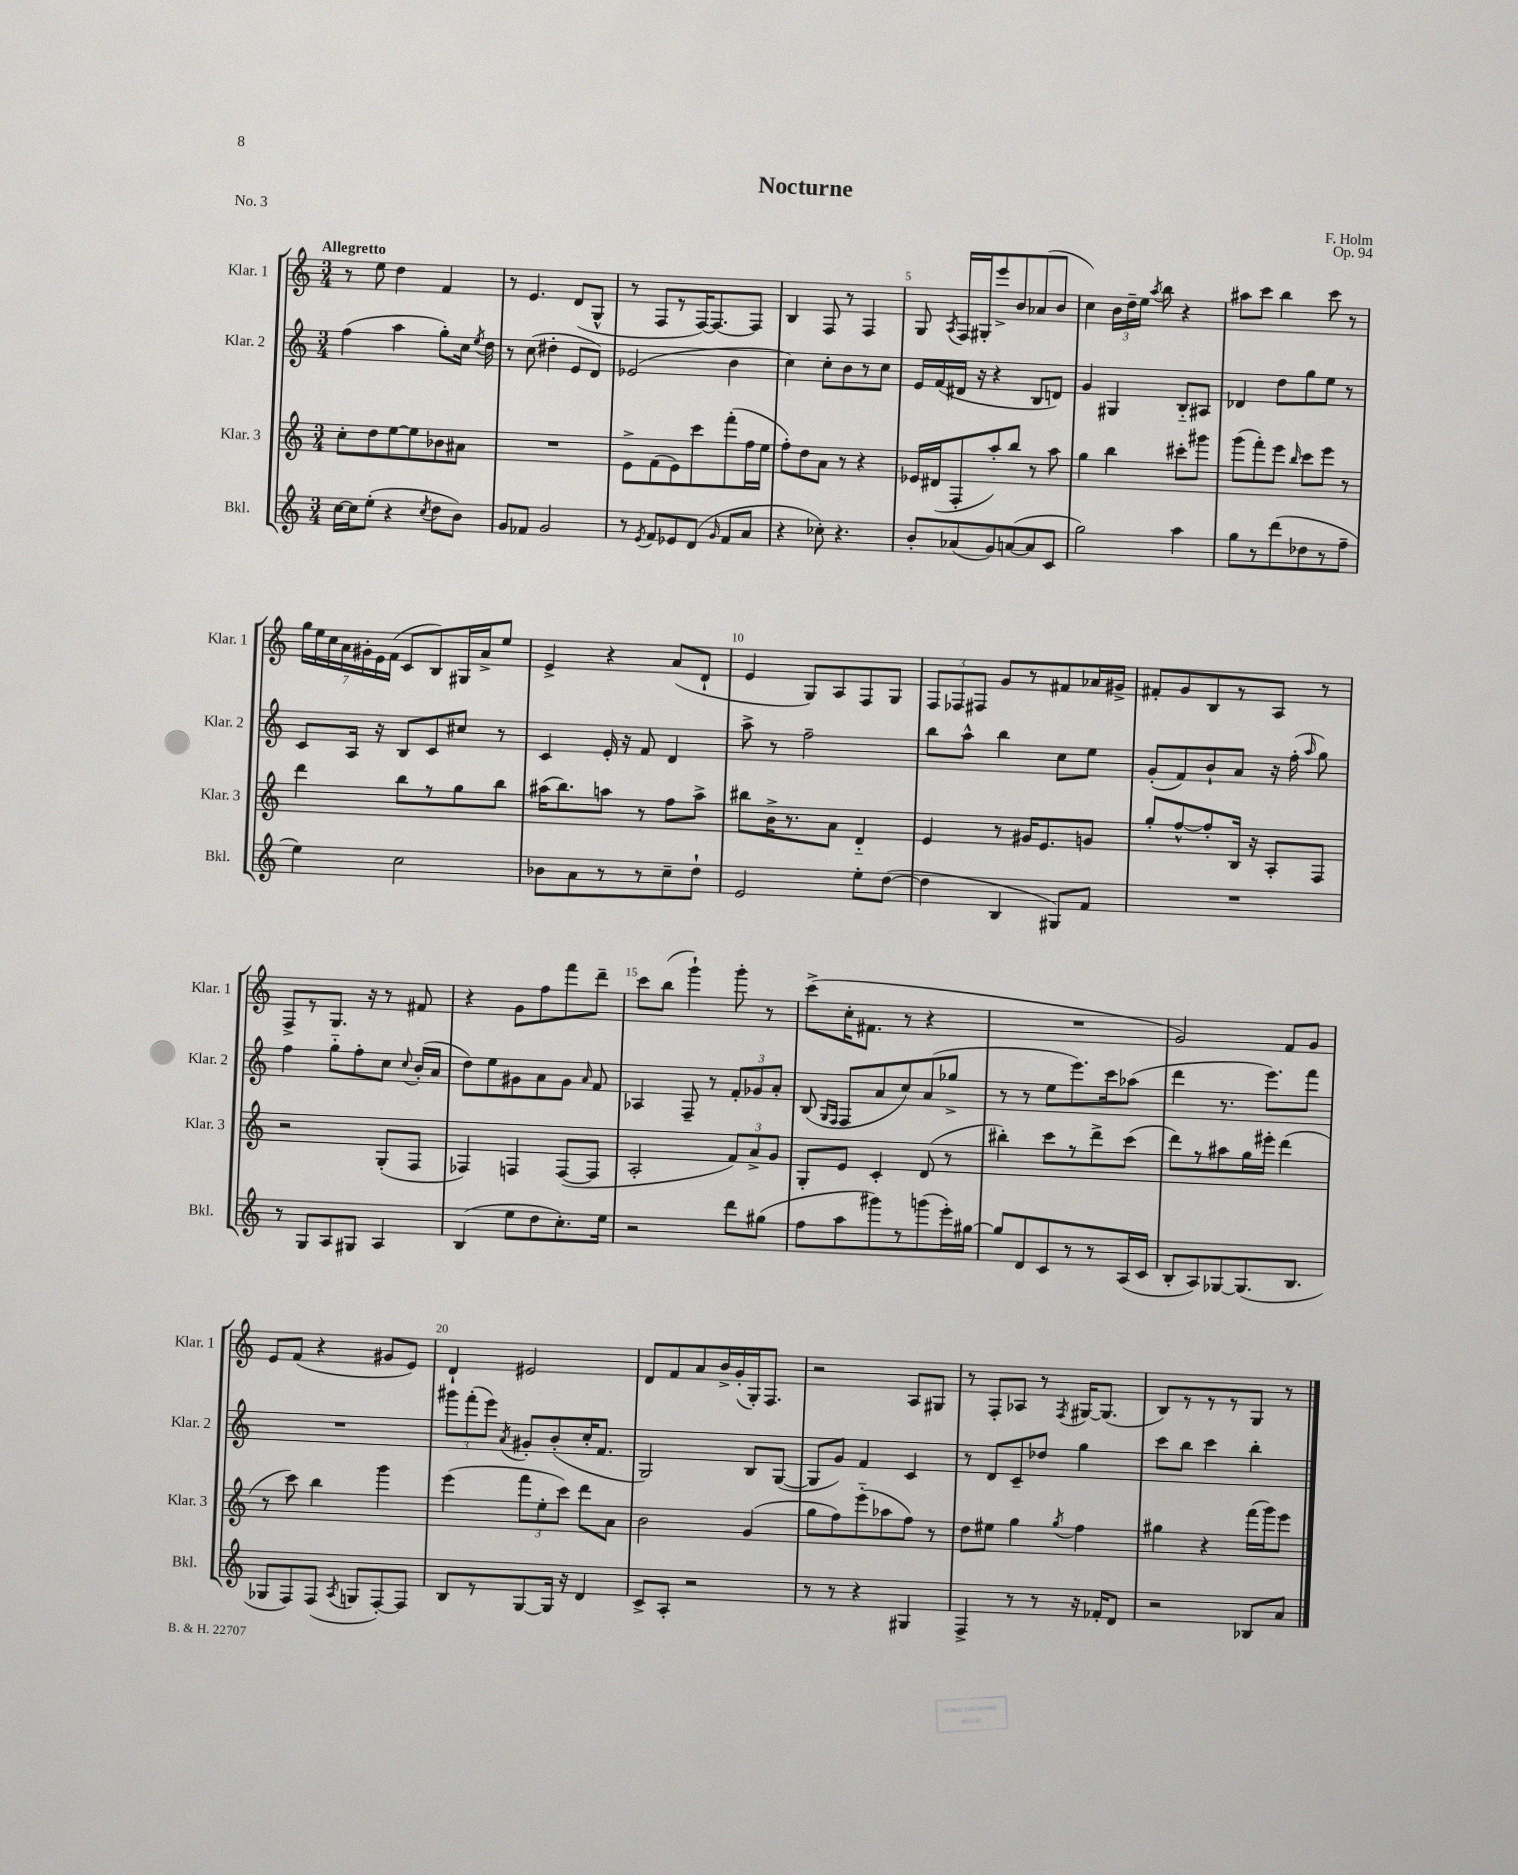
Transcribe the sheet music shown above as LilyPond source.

\header { title = "Nocturne" composer = "F. Holm" opus = "Op. 94" piece = "No. 3" }
<<
\new StaffGroup <<
\new Staff = "s0" \with { instrumentName = "Klar. 1" shortInstrumentName = "Klar. 1" } {
    \clef treble \key c \major \numericTimeSignature \time 3/4 \tempo "Allegretto"
    \autoBeamOff r8 e''8 d''4 f'4 |
    r8 e'4. d'8[( g8]-^ |
    r8 f8[ r8 f16~) f8.~ f8] |
    b4 f8 r8 f4 |
    g8 \acciaccatura { a8 } f16[ gis16-. e'''8-> b'8 aes'8( b'8] |
    c''4) \tuplet 3/2 { b'16[ d''16-- e''16] } \acciaccatura { a''8 } b''8 r4 |
    ais''8[ c'''8] b''4 c'''8 r8 |
    \tuplet 7/4 { g''16[ e''16 c''16 a'16 gis'16-. e'16 f'16]( } c'8[ b8) gis16 a'16-> e''8] |
    e'4-> r4 a'8[( d'8]-! |
    e'4 g8[) a8 f8 g8] |
    \tuplet 3/2 { f8[ fes8 fis8] } g'8[ r8 fis'8 aes'16 gis'16]-> |
    fis'8[-. g'8 b8 r8 a8] r8 |
    f8[-> r8 g8.] r16 r8 fis'8 |
    r4 g'8[ f''8 f'''8 d'''8]-- |
    c'''8[ b''8]( g'''4-!) g'''8-. r8 |
    c'''8[->( c''16-. fis'8.] r8 r4 |
    R2. |
    g'2) f'8[ g'8] |
    e'8[ f'8]( r4 gis'8[ e'8]) |
    d'4-! eis'2 |
    d'8[ f'8 a'8 b'16-> g'16-.( g16-.) f8.] |
    r2 a8[ gis8] |
    r8 f8[-. aes8] r8 \acciaccatura { f8 } gis16[~ gis8.]( |
    b8[) r8 r8 r8 g8] r8 \bar "|." |
}
\new Staff = "s1" \with { instrumentName = "Klar. 2" shortInstrumentName = "Klar. 2" } {
    \clef treble \key c \major \numericTimeSignature \time 3/4
    \autoBeamOff f''4( a''4 g''8[-.) c''16] \acciaccatura { e''8 } d''16 |
    r8 c''8( dis''4-. e'8[ d'8]) |
    ees'2( b'4 |
    c''4) c''8[-. b'8 r8 c''8] |
    e'16[ f'16( dis'16] r16 r4 b8[ d'8]) |
    g'4 gis4 b8[-_ ais8] |
    des'4 d''8[ g''8 e''8] r8 |
    c'8[ a16] r16 b8[ c'8 cis''8] r8 |
    c'4 e'16-. r16 f'8 d'4 |
    a''8-> r8 f''2-- |
    b''8[ a''8]-^ b''4 c''8[ e''8] |
    g'8[-.( f'8) b'8-! a'8] r16 f''16-.( \grace { a''16 } g''8) |
    f''4 g''8[-_ f''8-. c''8] \appoggiatura { c''8 } b'16[-.( a'16] |
    d''8[) e''8 gis'8 a'8 gis'8] \grace { a'16 } f'8 |
    aes4 f8-- r8 \tuplet 3/2 { f'8[-. ges'8 a'8]-. } |
    b8( \grace { g16[ f16] } f8[ a'8 c''8) a'8( ges''8]-> |
    r8 r8 e''8[ e'''8.) c'''16 aes''8]( |
    d'''4 r8. e'''8.[) f'''8] |
    R2. |
    \tuplet 3/2 { gis'''8[ f'''8-.( e'''8]) } \acciaccatura { a'8 } gis'8[-. b'8-.( c''16-. f'8.] |
    g2) b8[ g8]~( |
    g8[ g'8]) f'4 c'4 |
    r8 d'8[ c'8-- des''8] g''4 |
    c'''8[ b''8] c'''4 b''4-. \bar "|." |
}
\new Staff = "s2" \with { instrumentName = "Klar. 3" shortInstrumentName = "Klar. 3" } {
    \clef treble \key c \major \numericTimeSignature \time 3/4
    \autoBeamOff c''8[-. d''8 e''8~ e''8 bes'8 ais'8] |
    R2. |
    e'8[-> f'8( e'8) c'''8 f'''8-.( f''16 e''16] |
    f''8[-.) d''8 a'8] r8 r4 |
    ees'16[ dis'16( f8-. a''8-.) b''8] r8 a''8 |
    g''4 b''4 cis'''8[-. gis'''8] |
    g'''8[( f'''8-.) e'''8] \grace { b''16 } c'''8[ e'''8] r8 |
    d'''4 b''8[ r8 g''8 b''8] |
    ais''16[( b''8.) a''8] r8 f''8[ a''8]-> |
    bis''8[ b'16-> r8. a'8] d'4-_ |
    e'4 r8 gis'16[ e'8. g'8] |
    g''8[-. f''8~-^ f''8-. b16] r16 a8[-. f8] |
    r2 g8[-.( f8] |
    fes4) f4 f8[~( f8] |
    a2-. \tuplet 3/2 { f'8[) a'8-> g'8] } |
    g8[-. e'8] c'4-. d'8( r8 |
    bis''4-.) c'''8[ r8 d'''8-> c'''8]( |
    d'''8[) r8 ais''8 g''16 eis'''16]-. d'''4( |
    r8 c'''8) b''4 g'''4 |
    e'''4( \tuplet 3/2 { f'''8[ e''8-. c'''8]) } d'''8[ a'8] |
    b'2 g'4( |
    g''8[ f''8) e'''8-_( aes''8 f''8]) r8 |
    d''8[ eis''8] g''4 \acciaccatura { g''8 } f''4 |
    gis''4 r4 f'''16[( g'''16) e'''8] \bar "|." |
}
\new Staff = "s3" \with { instrumentName = "Bkl." shortInstrumentName = "Bkl." } {
    \clef treble \key c \major \numericTimeSignature \time 3/4
    \autoBeamOff c''16[~ c''16 e''8]-.( r4 \acciaccatura { c''8 } d''8[ b'8]) |
    g'8[ fes'8] g'2 |
    r8 \acciaccatura { e'8 } f'8[ ees'8 d'8]( \grace { g'16 } f'8[ a'8] |
    r4 ces''8-.) r4. |
    b'8[-. aes'8( g'8) a'8~( a'8 c'8] |
    g''2) a''4 |
    g''8[ r8 d'''8( des''8 r8 f''8]-- |
    e''4) c''2 |
    bes'8[ a'8 r8 r8 c''8-- d''8]-! |
    e'2 e''8[-. d''8]~( |
    d''4 b4 gis8[) f'8] |
    R2. |
    r8 g8[ a8 gis8] a4 |
    b4( e''8[ d''8 c''8.-.) e''16] |
    r2 d'''8[ gis''8]( |
    f''8[ a''8 gis'''8) r8 g'''8( e'''16-.) gis''16]~ |
    gis''8[ d'8 c'8 r8 r8 a16( c'16] |
    b8[-. a8) ges8~ ges8.( b8.] |
    ges8[ f8) f8]( \acciaccatura { a8 } g8[ f8~-.) f8] |
    b8[ r8 g8~ g16] r16 d'4 |
    c'8[-> a8]-. r2 |
    r8 r8 r4 gis4 |
    f4-> r8 r8 r16 fes'16[-. d'8] |
    r2 bes8[ a'8] \bar "|." |
}
>>
>>
\layout { \context { \Score \override BarNumber.break-visibility = ##(#f #t #t) barNumberVisibility = #(every-nth-bar-number-visible 5) } }
